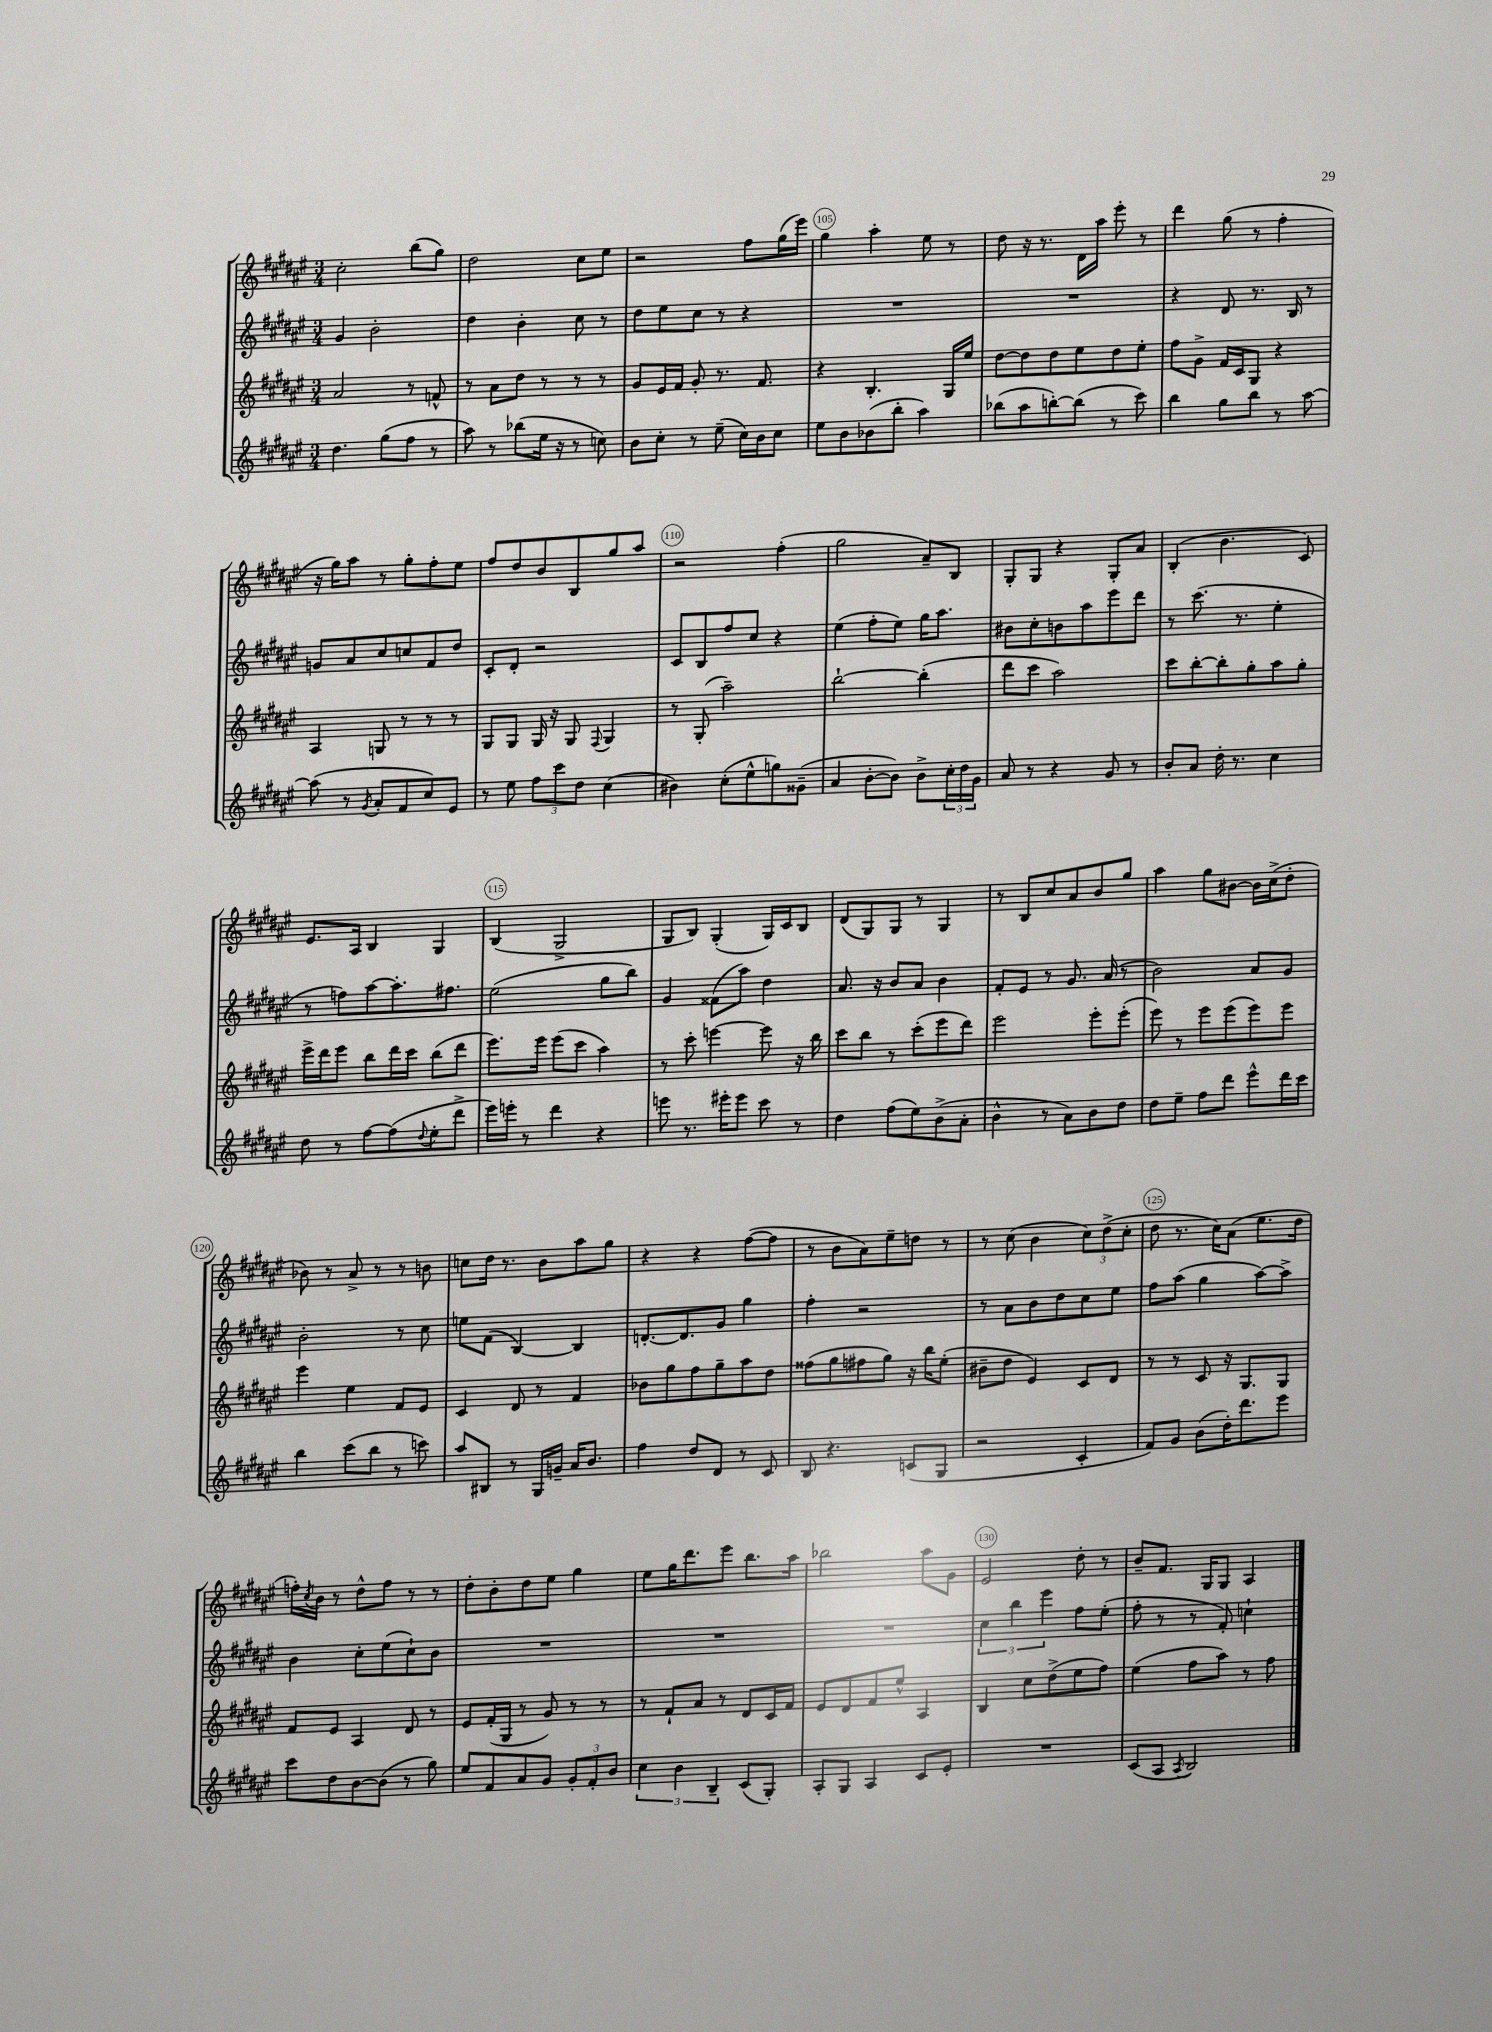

**kern	**kern	**kern	**kern
*part4	*part3	*part2	*part1
*staff4	*staff3	*staff2	*staff1
*clefG2	*clefG2	*clefG2	*clefG2
*k[f#c#g#d#a#e#]	*k[f#c#g#d#a#e#]	*k[f#c#g#d#a#e#]	*k[f#c#g#d#a#e#]
*M3/4	*M3/4	*M3/4	*M3/4
=102	=102	=102	=102
4.dd#\	2a#/	4g#/	2cc#'\
.	.	2b'\	.
(8gg#\L	.	.	.
8ff#\J	8r	.	(8bb\L
8r	8fn^^/	.	8gg#\J)
=103	=103	=103	=103
8aa#\)	8r	4dd#\	2dd#\
8r	8a#\L	.	.
(8bb-X\L	8dd#\J	4b'\	.
16ee#\Jk	8r	.	.
16r	.	.	.
8r	8r	8cc#\	8cc#\L
8ccn\)	8r	8r	8ee#\J
=104	=104	=104	=104
8b\L	8g#/L	8dd#\L	2r
8cc#'\J	16e#/L	8ee#\	.
.	16f#/JJ	.	.
8r	8g#'/	8cc#\J	.
(8ee#~\	8.r	8r	.
16cc#\LL)	.	4r	8ff#\L
16b\J	8.f#/	.	.
8cc#\J	.	.	(16gg#\L
.	.	.	16eee#\JJ)
=105	=105	=105	=105
8ee#\L	4r	2.r	4gg#\
8b\	.	.	.
(8b-X\	4.B'/	.	4aa#'\
8bb'\J	.	.	.
4aa#\)	.	.	8ee#\
.	16G#/LL	.	8r
.	16ee#/JJ	.	.
=106	=106	=106	=106
(8bb-X\L	[8dd#\L	2.r	8dd#\
8aa#\	8dd#\]	.	16r
.	.	.	8.r
[8bbn'\)	8dd#\	.	.
(8bb\J]	8ee#\	.	16d#\LL
.	.	.	16aa#\JJ
8r	8dd#\	.	8eee#'\
8ccc#\)	8ee#'\J	.	8r
=107	=107	=107	=107
4bb\	8ff#\L	4r	4ddd#\
.	8g#^\J	.	.
8gg#\L	16f#/LL	8d#/	(8gg#\
.	16c#/J	.	.
8bb\J	8G#/J	8.r	8r
8r	4r	.	4ff#'\
.	.	16B/	.
[8aa#\	.	8r	.
!!LO:LB:g=z
=108	=108	=108	=108
(8aa#\]	4A#/	8gn/L	16r
.	.	.	16gg#\KL)
8r	.	8a#/	8aa#\J
8qg#/	.	.	.
8a#'/L	8Gn/	8cc#/	8r
8f#/	8r	8ccn/	8gg#'\L
8cc#/)	8r	8f#/	8ff#'\
8e#/J	8r	8dd#/J	8ee#\J
=109	=109	=109	=109
8r	8G#/L	8c#'/L	8ff#/L
8ee#\	8G#/J	8d#'/J	8dd#/
12ff#\L	16G#/	2r	8b/
.	16r	.	.
12ccc#\	.	.	.
.	8G#/	.	8B/
12dd#\J	.	.	.
.	8qqF#/	.	.
(4cc#\	4G#/	.	8gg#/
.	.	.	8aa#/J
=110	=110	=110	=110
4b#X\)	8r	8c#/L	2r
.	(8G#'/	8B/	.
(8cc#'\L	2aa#~\)	8ff#/	.
8ee#^^\	.	8cc#/J	.
8ggn\)	.	4r	(4ff#'\
(8g##X~\J	.	.	.
=111	=111	=111	=111
4a#/	[2bb`\	(4ee#\	2gg#\
[8b'\L	.	8ff#'\L	.
8b\J])	.	8ee#\J)	.
8b^\L	(4bb'\]	16gg#\KL	8a#~/L)
.	.	8.aa#\J	.
24cc#'\L	.	.	8B/J
24dd#\	.	.	.
24g#\JJ	.	.	.
=112	=112	=112	=112
8a#/	8ddd#\L	8b#X\L	8G#'/L
8r	8ccc#\J	8cc#'\	8G#/J
4r	2aa#\)	8bn\	4r
.	.	8aa#\	.
8g#/	.	8eee#\	8G#'/L
8r	.	8ddd#\J	8a#/J
=113	=113	=113	=113
8b'/L	8ccc#\L	8r	(4B'/
8a#/J	[8bb'\	(8.ccc#\	.
16dd#'\	8bb'\]	.	4.b\
8.r	.	8.r	.
.	8gg#'\	.	.
4cc#\	8aa#\	4ee#'\	.
.	8gg#'\J	.	8c#/)
!!LO:LB:g=z
=114	=114	=114	=114
8dd#\	16eee#^\LL	8r	8.e#/L
.	16ddd#\J	.	.
8r	8eee#\J	8ffn\L)	.
.	.	.	16A#/Jk
[8ff#\L	8bb\L	[8aa#\	4B/
(8ff#\]	16ddd#\L	8.aa#'\]	.
.	16ccc#\JJ	.	.
8qqdd#/	.	.	.
8ee#'\	(8bb\L	.	4G#/
.	.	8.ff#X\J	.
8ddd#^\J	8ddd#\J	.	.
=115	=115	=115	=115
16eee#\LL)	8.eee#\L)	(2ee#\	(4B/
16eeen'\JJ	.	.	.
8r	.	.	.
.	16eee#\Jk	.	.
4ddd#\	(8eee#\L	.	2G#^/
.	8ccc#\J	.	.
4r	4aa#\)	8gg#\L	.
.	.	8bb\J)	.
=116	=116	=116	=116
8eeen\	8r	4g#/	8G#/L
8.r	8ccc#'\	.	8B/J)
.	[4eeen\	(8f##X\L	(4G#'/
16eee#X'\KL	.	.	.
8eee#\J	.	8aa#\J)	.
8ccc#\	8eee\]	4dd#\	16G#/LL)
.	.	.	16c#/J
8r	16r	.	8B/J
.	16bb\	.	.
=117	=117	=117	=117
4dd#\	8ccc#\L	8.a#/	(8d#/L
.	8bb\J	.	8G#/)
.	.	16r	.
(8ff#\L	8r	8b/L	8G#/J
8ee#\)	(8ccc#'\L	8a#/J	8r
(8b^\	8eee#\	4b\	4G#/
8a#'\J	8ddd#\J)	.	.
=118	=118	=118	=118
4b^^\	2eee#\	8f#'/L	8r
.	.	8e#/J	8B/L
8r	.	8r	8cc#/
8a#\L)	.	8.g#/	8a#/
8b\	8eee#'\L	.	8b/
.	.	(16a#/	.
8dd#\J	(8eee#'\J	8r	8gg#/J
=119	=119	=119	=119
8dd#\L	8eee#\)	2b\)	4aa#\
8ee#~\J	8r	.	.
8ff#\L	8eee#\L	.	8gg#\L
8ddd#\J	(8eee#\	.	[8b#X\J
8eee#^^\L	8eee#\)	8a#/L	16b#\LL]
.	.	.	(16cc#^\J
16ddd#\L	8eee#\J	8g#/J	8dd#'\J
16ccc#\JJ	.	.	.
!!LO:LB:g=z
=120	=120	=120	=120
4bb\	4eee#\	2b'\	8b-X\)
.	.	.	8r
(8ccc#\L	4ee#\	.	8a#^/
8bb\J	.	.	8r
8r	8f#/L	8r	8r
8cccn\)	8e#/J	8cc#\	8bn\
=121	=121	=121	=121
8aa#/L	4c#/	8een\L	8ccn\L
8B#X/J	.	(8f#\J	16dd#\Jk
.	.	.	8.r
8r	8d#/	[4B/)	.
16G#/LL	8r	.	8b\L
16gn~/JJ	.	.	.
16a#/KL	4f#/	4B/]	8aa#\
8.b/J	.	.	.
.	.	.	8gg#\J
=122	=122	=122	=122
4ff#\	8b-X\L	[8.dn'/L	4r
.	8gg#\	.	.
.	.	8.d/]	.
8dd#/L	8ff#\	.	4r
8d#/J	8gg#~\	8g#/J	.
8r	8aa#\	4gg#\	([8ff#\L
8c#/	8dd#\J	.	8ff#\J]
=123	=123	=123	=123
8B/	(8ff##X\L	4ff#'\	8r
4.r	8gg#\	.	8b\L
.	8ff#X\	2r	8a#\)
.	8gg#\J)	.	8ee#~\
(8cn/L	16r	.	8ddn\J
.	16bb\KL	.	.
8G#/J	(8ee#'\J	.	8r
=124	=124	=124	=124
2r	8b#X~\L	8r	8r
.	8dd#\J	8a#\L	(8cc#\
.	4e#/)	8b\	4b\
.	.	8dd#\	.
4c#'/	8c#/L	8cc#\	12cc#\L)
.	.	.	(12dd#^\
.	8d#/J	8ee#\J	.
.	.	.	12cc#'\J
=125	=125	=125	=125
8f#/L)	8r	8ff#\L	8dd#\
8g#/J	8r	(8aa#\J	8.r
(8b\L	8c#/	4gg#\	.
.	.	.	16cc#\KL)
16dd#'\K)	16r	.	(8a#\J
8.ddd#\	8.G#/L	.	.
.	.	[8aa#\L)	8.ee#\L
8eee#\J	8G#/J	8aa#^\J]	.
.	.	.	16dd#\Jk
!!LO:LB:g=z
=126	=126	=126	=126
8ccc#\L	8f#/L	4b\	16ffn'\LL)
.	.	.	8qcc#/
.	.	.	16b\JJ
8dd#\	8e#/J	.	8r
[8b\	4A#/	8cc#'\L	8dd#^^\L
(8b\J]	.	(8ee#\	8ff\J
8r	8d#/	8cc#`\)	8r
8gg#\)	8r	8b\J	8r
=127	=127	=127	=127
8ee#/L	8e#/L	2.r	8dd#'\L
8f#/	(16f#'/L	.	8b'\
.	16G#/JJ	.	.
8a#/	8r	.	8dd#\
8g#/J	8g#/)	.	8ee#\J
12g#'/L	8r	.	4gg#\
12f#'/	.	.	.
.	8r	.	.
12b/J	.	.	.
=128	=128	=128	=128
6cc#\	8r	2.r	8ee#\L
.	8f#`/L	.	16gg#\K
6b\	.	.	.
.	.	.	8.ddd#\
.	8a#/J	.	.
6B~/	.	.	.
.	8r	.	8eee#\J
(8c#/L	8d#/L	.	8.bb\L
8G#'/J)	16c#/L	.	.
.	16f#/JJ	.	16aa#\Jk
=129	=129	=129	=129
8A#'/L	8e#/L	2.r	2bb-X\
8G#/J	8d#/	.	.
4A#/	8f#/	.	.
.	8ee#^^/J	.	.
8c#/L	4A#/	.	8aa#\L
8e#'/J	.	.	8g#\J
=130	=130	=130	=130
2.r	4B/	6cc#\	2e#/
.	.	6bb\	.
.	8cc#\L	.	.
.	.	6eee#\	.
.	(8dd#^\	.	.
.	8ee#\	8ff#\L	8dd#'\
.	8ff#\J)	(8ee#'\J	8r
=131	=131	=131	=131
(8c#/L	(4ee#\	8ff#'\	8b~/L
8A#/J	.	8r	8.f#/J
8qA#/	.	.	.
2B/)	8ff#\L	8r	.
.	.	.	16G#/KL
.	8aa#\J)	8f#'/)	8G#/J
.	8r	4ccn`\	4A#/
.	8ff#\	.	.
==	==	==	==
*-	*-	*-	*-
